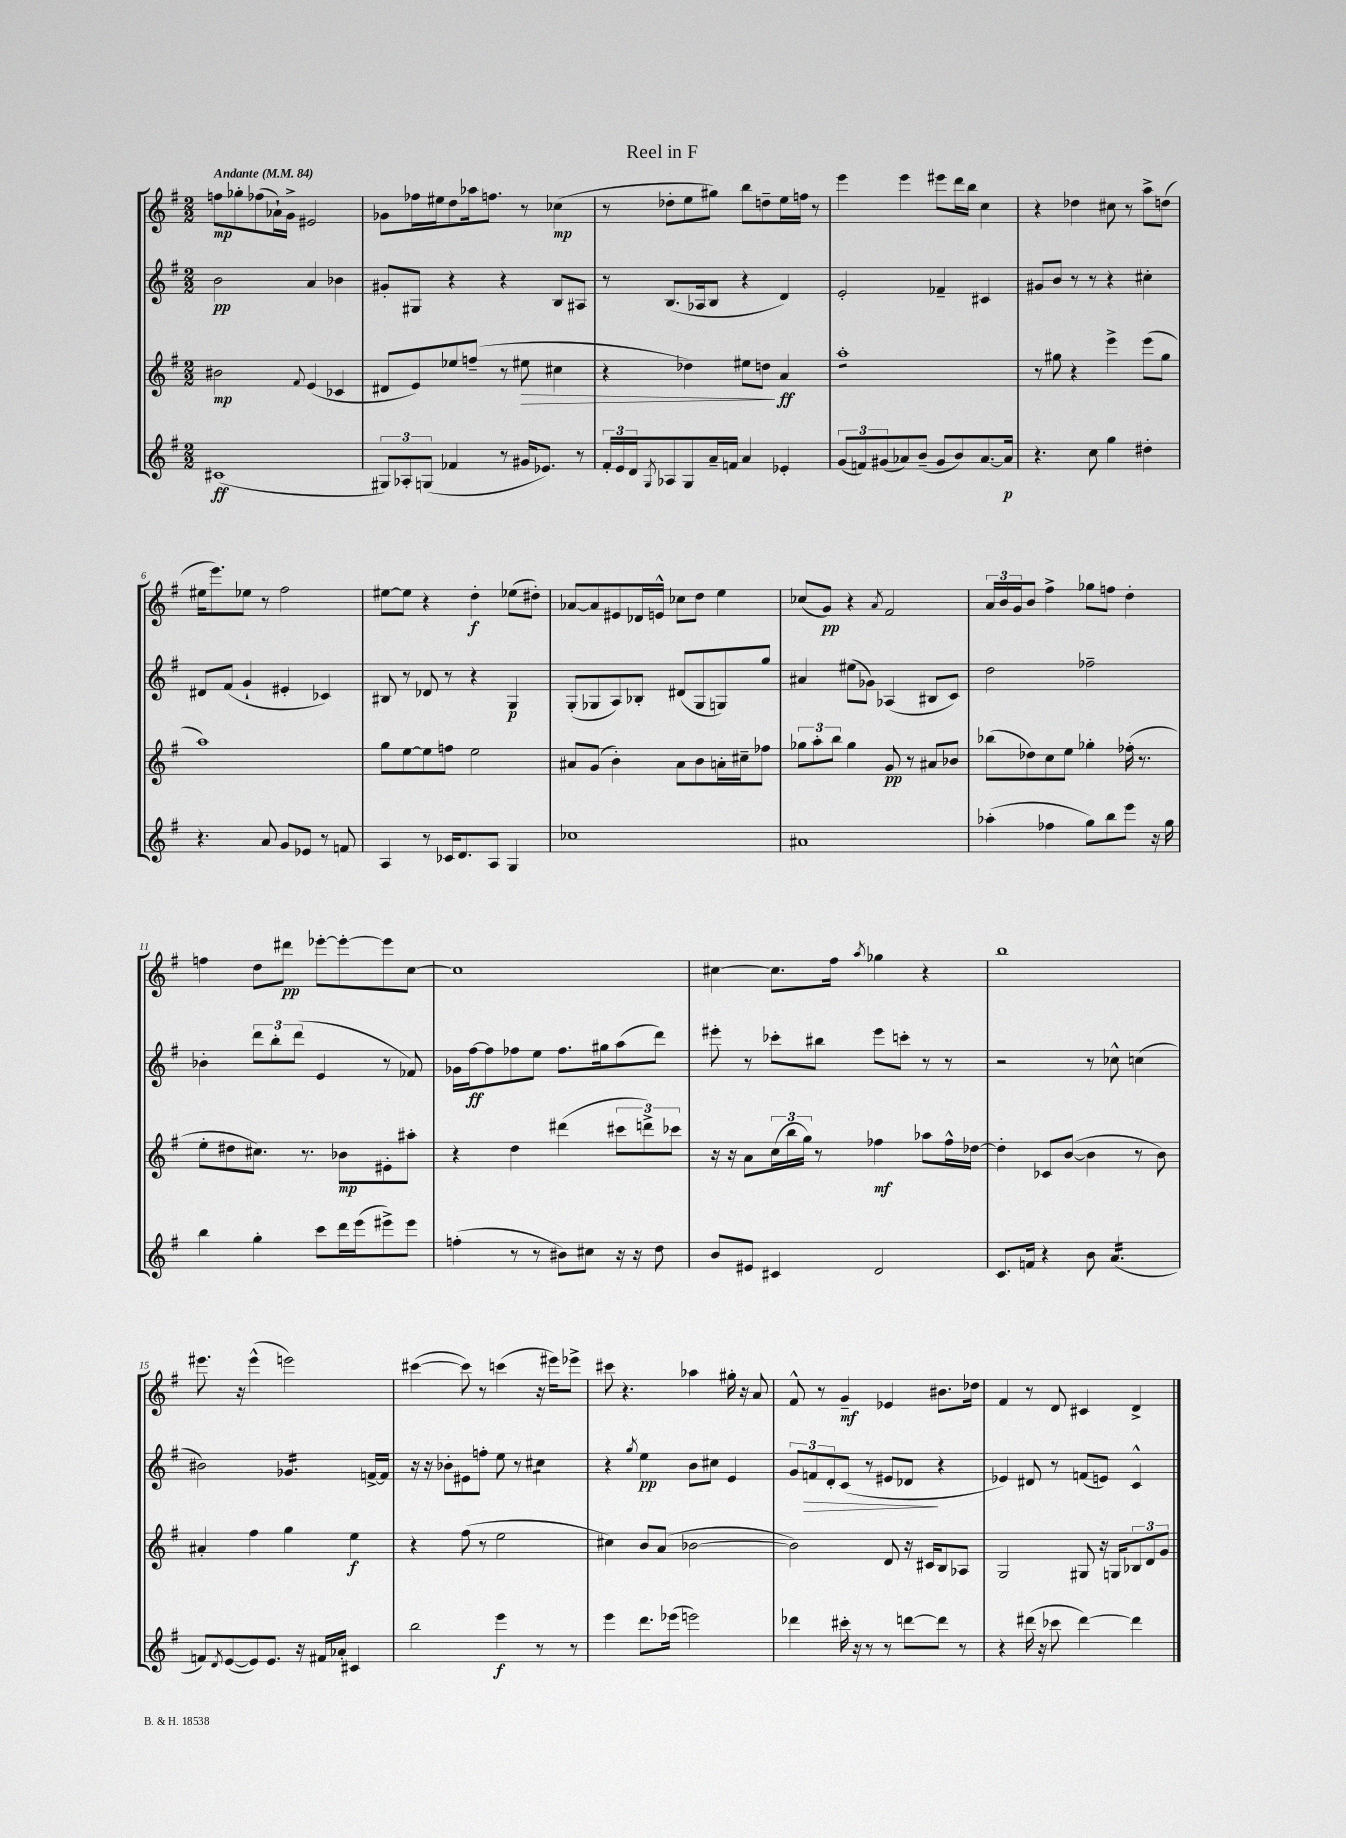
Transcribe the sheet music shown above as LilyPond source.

\header { title = "Reel in F" }
<<
\new StaffGroup <<
\new Staff = "s0" {
    \clef treble \key g \major \numericTimeSignature \time 2/2 \tempo "Andante" 4 = 84
    f''8\mp ges''8-. fes''8( aes'16-!) g'16-> eis'2 |
    ges'8 fes''16 eis''16 d''8 aes''16 f''8. r8 ces''4\mp( |
    r8 des''8-. e''8 gis''8) b''8 d''8-- e''16 f''16 r8 |
    e'''4 e'''4 eis'''8 d'''16 b''16 c''4 |
    r4 des''4 cis''8 r8 a''8-> d''8( |
    eis''16 e'''8.) ees''8 r8 fis''2 |
    eis''8~ eis''8 r4 d''4-.\f ees''8( dis''8-.) |
    aes'8~ aes'8 eis'8 des'16 e'16-^ ces''8 d''8 e''4 |
    ces''8( g'8\pp) r4 \acciaccatura { a'8 } fis'2 |
    \tuplet 3/2 { a'16 b'16 g'16 } b'8 fis''4-> ges''8 f''8 d''4-. |
    f''4 d''8 dis'''8\pp ees'''8~-. ees'''8~-. ees'''8 c''8~ |
    c''1 |
    cis''4~ cis''8. fis''16 \acciaccatura { a''8 } ges''4 r4 |
    b''1 |
    eis'''8. r16 eis'''4-^( e'''2) |
    cis'''4~( cis'''8) r8 c'''4( r16 eis'''16) ees'''8-> |
    cis'''8 r4. aes''4 gis''16-. r16 a'8 |
    fis'8-^ r8 g'4--\mf ees'4 bis'8. des''16 |
    fis'4 r8 d'8 cis'4 d'4-> \bar "|." |
}
\new Staff = "s1" {
    \clef treble \key g \major \numericTimeSignature \time 2/2
    b'2\pp a'4 bes'4 |
    gis'8-. gis8 r4 r4 b8 ais8 |
    r8 b8.( aes16 b8 r4 d'4) |
    e'2-. fes'4-- cis'4 |
    gis'8 b'8 r8 r8 r4 cis''4-. |
    dis'8 fis'8( g'4-! eis'4-. ces'4) |
    bis8 r8 des'8 r8 r4 g4\p |
    g8-.( ges8 a8) bes8-. dis'8( ges8 g8) g''8 |
    ais'4 eis''8( ges'8) aes4( bis8 c'8) |
    d''2 fes''2-- |
    bes'4-. \tuplet 3/2 { d'''8 b''8-. d'''8( } e'4 r8 fes'8) |
    ges'16 fis''16~\ff fis''8 fes''8 e''8 fes''8. gis''16 a''8( d'''8) |
    eis'''8-. r8 ces'''8-. bis''8 eis'''8 c'''8-. r8 r8 |
    r2 r8 ces''8-^ c''4( |
    bis'2) ges'4.:16 f'16~-> f'16 |
    r16 r16 bes'8-. eis'8 f''8-. e''8 r8 cis''4:8 |
    r4 \acciaccatura { g''8 } e''4\pp b'8 cis''8 e'4 |
    \tuplet 3/2 { g'8 f'8\> d'8-. } c'8( r8 eis'8 des'8\! r4 |
    ees'4) dis'8 r8 f'8( e'8) c'4-^ \bar "|." |
}
\new Staff = "s2" {
    \clef treble \key g \major \numericTimeSignature \time 2/2
    bis'2\mp \appoggiatura { fis'8 } e'4( ces'4 |
    dis'8 e'8) ees''8 f''8--( r8 eis''8\> cis''4 |
    r4 des''4) eis''8 d''8\! a'4\ff |
    a''1:8-. |
    r8 gis''8 r4 e'''4-> e'''8( gis''8 |
    a''1) |
    g''8 e''8~ e''8 f''8 e''2 |
    ais'8 g'8( b'4-.) ais'8 b'8 a'16-. cis''16-- fes''8 |
    \tuplet 3/2 { ges''8 a''8-. b''8 } ges''4 g'8\pp r8 ais'8 bes'8 |
    bes''8( des''8) c''8 e''8 ges''4-. fes''16-.( r8. |
    e''8-. dis''8 cis''8.) r8. bes'8\mp eis'8-. ais''8-. |
    r4 d''4 dis'''4( \tuplet 3/2 { cis'''8 d'''8->) ces'''8 } |
    r16 r16 a'8 \tuplet 3/2 { c''16( b''16 g''16) } r8 fes''4\mf aes''8 fes''16-^ des''16~ |
    des''4-. ces'8 b'8~( b'4 r8 b'8) |
    ais'4-. fis''4 g''4 e''4\f |
    r4 fis''8( r8 e''2 |
    cis''4) b'8 a'8( bes'2~ |
    bes'2) d'8 r16 cis'16 b8 aes8 |
    g2 gis8 r16 g16 \tuplet 3/2 { bes8 d'8 g'8 } \bar "|." |
}
\new Staff = "s3" {
    \clef treble \key g \major \numericTimeSignature \time 2/2
    cis'1\ff( |
    \tuplet 3/2 { gis8) aes8-. g8( } fes'4 r8 gis'16 ees'8.) r8 |
    \tuplet 3/2 { fis'16-. e'16 d'16 } \acciaccatura { g8 } aes8 g8 a'16-- f'16 a'4 ees'4-. |
    \tuplet 3/2 { g'8( f'8) gis'8( } aes'8) b'8--( gis'8 b'8) aes'8.~ aes'16\p |
    r4. c''8 g''4 dis''4-. |
    r4. a'8 g'8 ees'8 r8 f'8 |
    a4 r8 ces'16 d'8. a8 g4 |
    ces''1 |
    ais'1 |
    aes''4-.( fes''4 g''8) b''8 e'''8 r16 g''16 |
    b''4 g''4-. c'''8 d'''16 e'''16( eis'''8->) eis'''8 |
    f''4-.( r8 r8 bis'8) cis''8 r16 r16 d''8 |
    b'8 eis'8 cis'4 d'2 |
    c'8. f'16 r4 b'8 a'4.:16( |
    f'8) \acciaccatura { d'8 } e'8~( e'8) e'8. r16 fis'16 aes'16-. cis'4 |
    b''2 e'''4\f r8 r8 |
    e'''4 d'''8. ees'''16( e'''2) |
    des'''4 cis'''16-. r16 r8 r8 d'''8~ d'''8 r8 |
    r4 dis'''16( r16 ces'''8 dis'''4~) dis'''4 \bar "|." |
}
>>
>>
